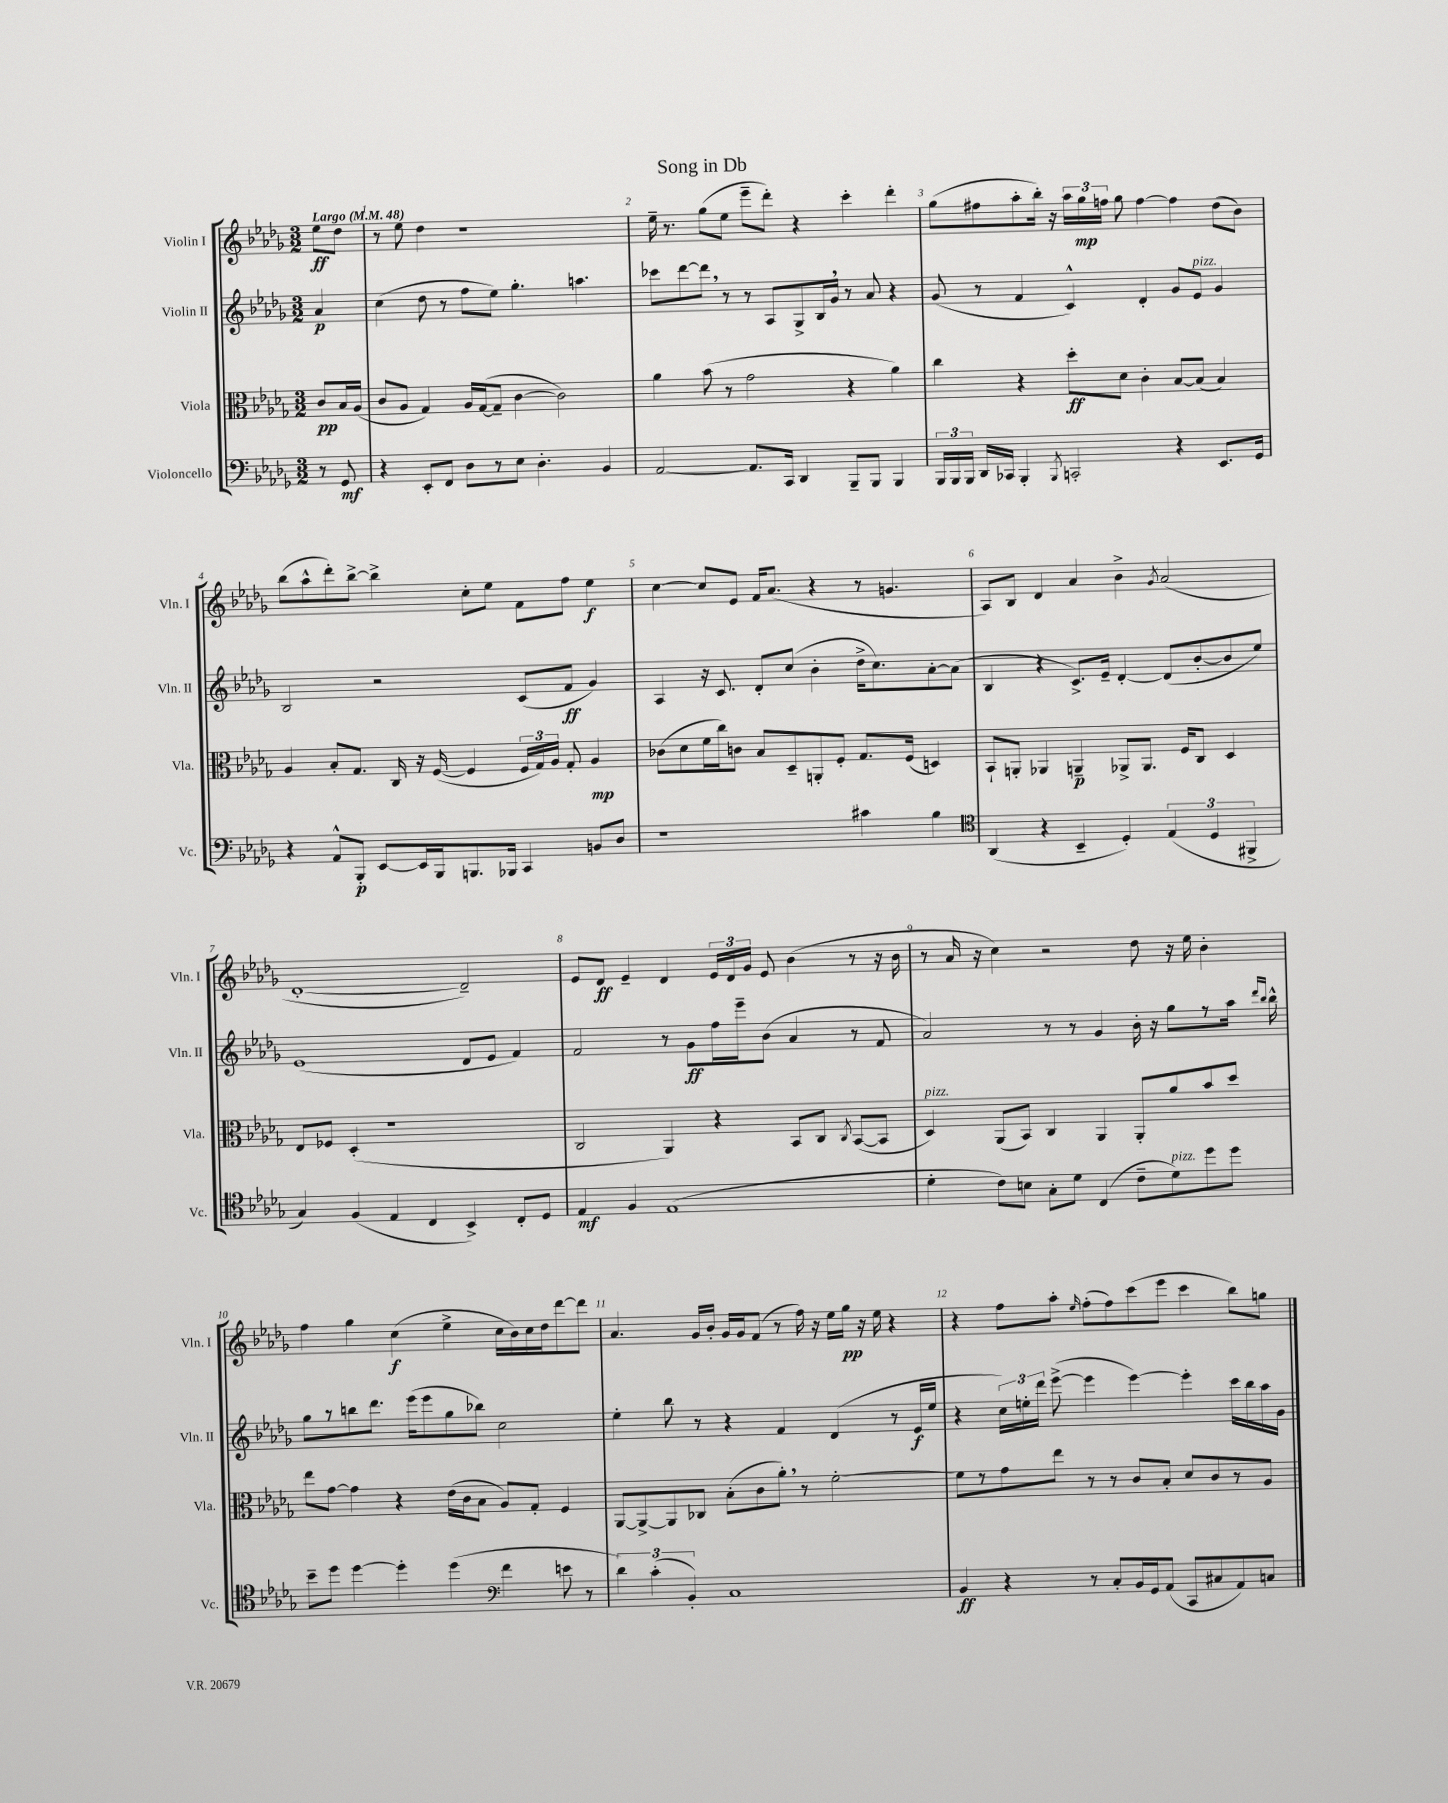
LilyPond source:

\header { title = "Song in Db" }
<<
\new StaffGroup <<
\new Staff = "s0" \with { instrumentName = "Violin I" shortInstrumentName = "Vln. I" } {
    \clef treble \key des \major \numericTimeSignature \time 3/2 \partial 4 \tempo "Largo" 4 = 48
    \autoBeamOff ees''8[\ff des''8] |
    r8 ees''8 des''4 r1 |
    ees''16-- r8. ges''8[( ees''8] ees'''8[-- des'''8]-.) r4 c'''4-. des'''4-. |
    ges''8[( fis''8 aes''8-. bes''16]-.) r16 \tuplet 3/2 { aes''16[ ges''16\mp f''16] } ges''8 f''4~ f''4 des''8[( bes'8]) |
    bes''8[( aes''8-^ des'''8-.) bes''8]~-> bes''4-> c''8[-. ees''8] f'8[ f''8] ees''4\f |
    c''4~ c''8[ ees'8] f'16[ aes'8.]( r4 r8 g'4. |
    aes8[) bes8] des'4 aes'4 bes'4-> \acciaccatura { ges'8 } aes'2( |
    des'1~-. des'2--) |
    ees'8[ des'8]\ff ees'4-- des'4 \tuplet 3/2 { ees'16[ des'16 ges'16] } ees'8 bes'4( r8 r16 bes'16 |
    r8 aes'16 r16 c''4) r2 des''8 r16 ees''16 bes'4-. |
    f''4 ges''4 c''4\f( ees''4-> c''16[ bes'16) c''16 des''16 des'''8~ des'''8] |
    aes'4. ges'16[ bes'16]-. ges'16[ ges'16 f'8]( r8 f''16) r16 ees''16[ ges''16]\pp r16 ees''16 r4 |
    r4 f''8[ aes''8]-. \grace { ees''16 } f''8[-.( f''8) c'''8( ees'''8] c'''4 bes''8[) g''8] \bar "|." |
}
\new Staff = "s1" \with { instrumentName = "Violin II" shortInstrumentName = "Vln. II" } {
    \clef treble \key des \major \numericTimeSignature \time 3/2 \partial 4
    \autoBeamOff aes'4\p |
    c''4( des''8 r8 f''8[ ees''8]) ges''4.-. a''4. |
    ces'''8[ des'''8~ des'''8] \breathe r8 r8 aes8[ ges8-> bes16 ges'16] \breathe r8 aes'8 r4 |
    ges'8( r8 f'4 c'4-^) des'4-. ges'8[ ees'8]^\markup { \italic "pizz." } ges'4 |
    bes2 r2 c'8[( f'8]\ff ges'4) |
    aes4 r16 c'8. des'8[-. c''8]( bes'4-. des''16[-> c''8.) aes'8~-. aes'8]( |
    bes4 r4 c'8.[->) ees'16]-- des'4~-. des'8[( bes'8~-. bes'8 ees''8]) |
    ees'1( des'8[ ees'8] f'4) |
    f'2 r8 ges'8[\ff f''16 ees'''16-- bes'8]( aes'4 r8 f'8 |
    aes'2) r8 r8 ges'4 bes'16-. r16 ges''8[ r8 aes''16] \grace { des'''16[ bes''16] } bes''16-^ |
    ges''8[ r8 b''8 des'''8.] ees'''16[( ees'''8 ges''8 bes''8]) c''2 |
    ees''4-. bes''8 r8 r4 f'4 des'4( r8 ees'16[\f ees''16] |
    r4 \tuplet 3/2 { c''16[) e''16-. des'''16] } ees'''8~->( ees'''4 ees'''4~) ees'''4-. c'''16[ bes''16 aes''16 ges'16] \bar "|." |
}
\new Staff = "s2" \with { instrumentName = "Viola" shortInstrumentName = "Vla." } {
    \clef alto \key des \major \numericTimeSignature \time 3/2 \partial 4
    \autoBeamOff c'8[\pp bes16 aes16]( |
    c'8[ aes8] ges4) aes16[ ges16~( ges8]-- c'4~ c'2) |
    aes'4 bes'8( r8 ges'2 r4 aes'4) |
    c''4 r4 des''8[-.\ff des'8] c'4-. bes8[~ bes8]( bes4) |
    aes4 bes8[-. ges8.] c16 r16 f16~( f4 \tuplet 3/2 { f16[ ges16) aes16] } ges8-. aes4\mp |
    ces'8[( des'8 f'16 c''16) c'8] bes8[ des8-- a,8-. f8]-. ges8.[ f16]( d4) |
    bes,8[-! a,8]-. aes,4 a,4--\p aes,8[-> aes,8.] f16[ c8] des4 |
    ees8[ fes8] des4-.( r1 |
    c2 aes,4) r4 bes,8[ c8] \acciaccatura { c8 } bes,8[~( bes,8] |
    des4^\markup { \italic "pizz." }) aes,8[( bes,8]) c4 aes,4 aes,8[-. aes'8 bes'8 des''8] |
    ees''8[ ges'8]~ ges'4 r4 ees'16[( c'16 bes8] aes8[) ges8]-. f4 |
    aes,8[~ aes,8~-> aes,8 ces8] bes8[-.( c'8 aes'8]-.) \breathe r8 f'2~-. |
    f'8[ r8 ges'8 ees''8] r8 r8 c'8[ bes8]-. des'8[ c'8 r8 aes8] \bar "|." |
}
\new Staff = "s3" \with { instrumentName = "Violoncello" shortInstrumentName = "Vc." } {
    \clef bass \key des \major \numericTimeSignature \time 3/2 \partial 4
    \autoBeamOff r8 ges,8\mf |
    r4 ees,8[-. f,8] des8[ r8 ees8] des4.-. bes,4 |
    aes,2~ aes,8.[ c,16] des,4 bes,,8[-- bes,,8] bes,,4 |
    \tuplet 3/2 { bes,,16[ bes,,16 bes,,16] } des,16[ ces,16] bes,,4-. \acciaccatura { bes,,8 } c,2-. r4 ees,8.[ ges,16] |
    r4 aes,8[-^ bes,,8]-.\p ees,8[~ ees,16 bes,,16 b,,8. bes,,16] c,4 b,8[ des8] |
    r1 cis'4 bes4 |
    \clef tenor aes,4( r4 bes,4-- des4-.) \tuplet 3/2 { ees4( des4 fis,4-> } |
    ges4) f4( ees4 c4 bes,4->) c8[-. des8] |
    ees4\mf f4 ees1( |
    des'4-. c'8[) b8] ges8[-. des'8] c4( c'8[-- des'8^\markup { \italic "pizz." }) des''8 des''8] |
    bes'8[-- des''8] des''4~ des''4-. des''4( \clef bass f'4 e'8 r8 |
    \tuplet 3/2 { des'4) c'4-.( bes,4-.) } c1 |
    bes,4\ff r4 r8 c8[-. bes,16 ges,16 aes,8]( c,8[ cis8 aes,8) c8] \bar "|." |
}
>>
>>
\layout { \context { \Score \override BarNumber.break-visibility = ##(#f #t #t) barNumberVisibility = #all-bar-numbers-visible } }
